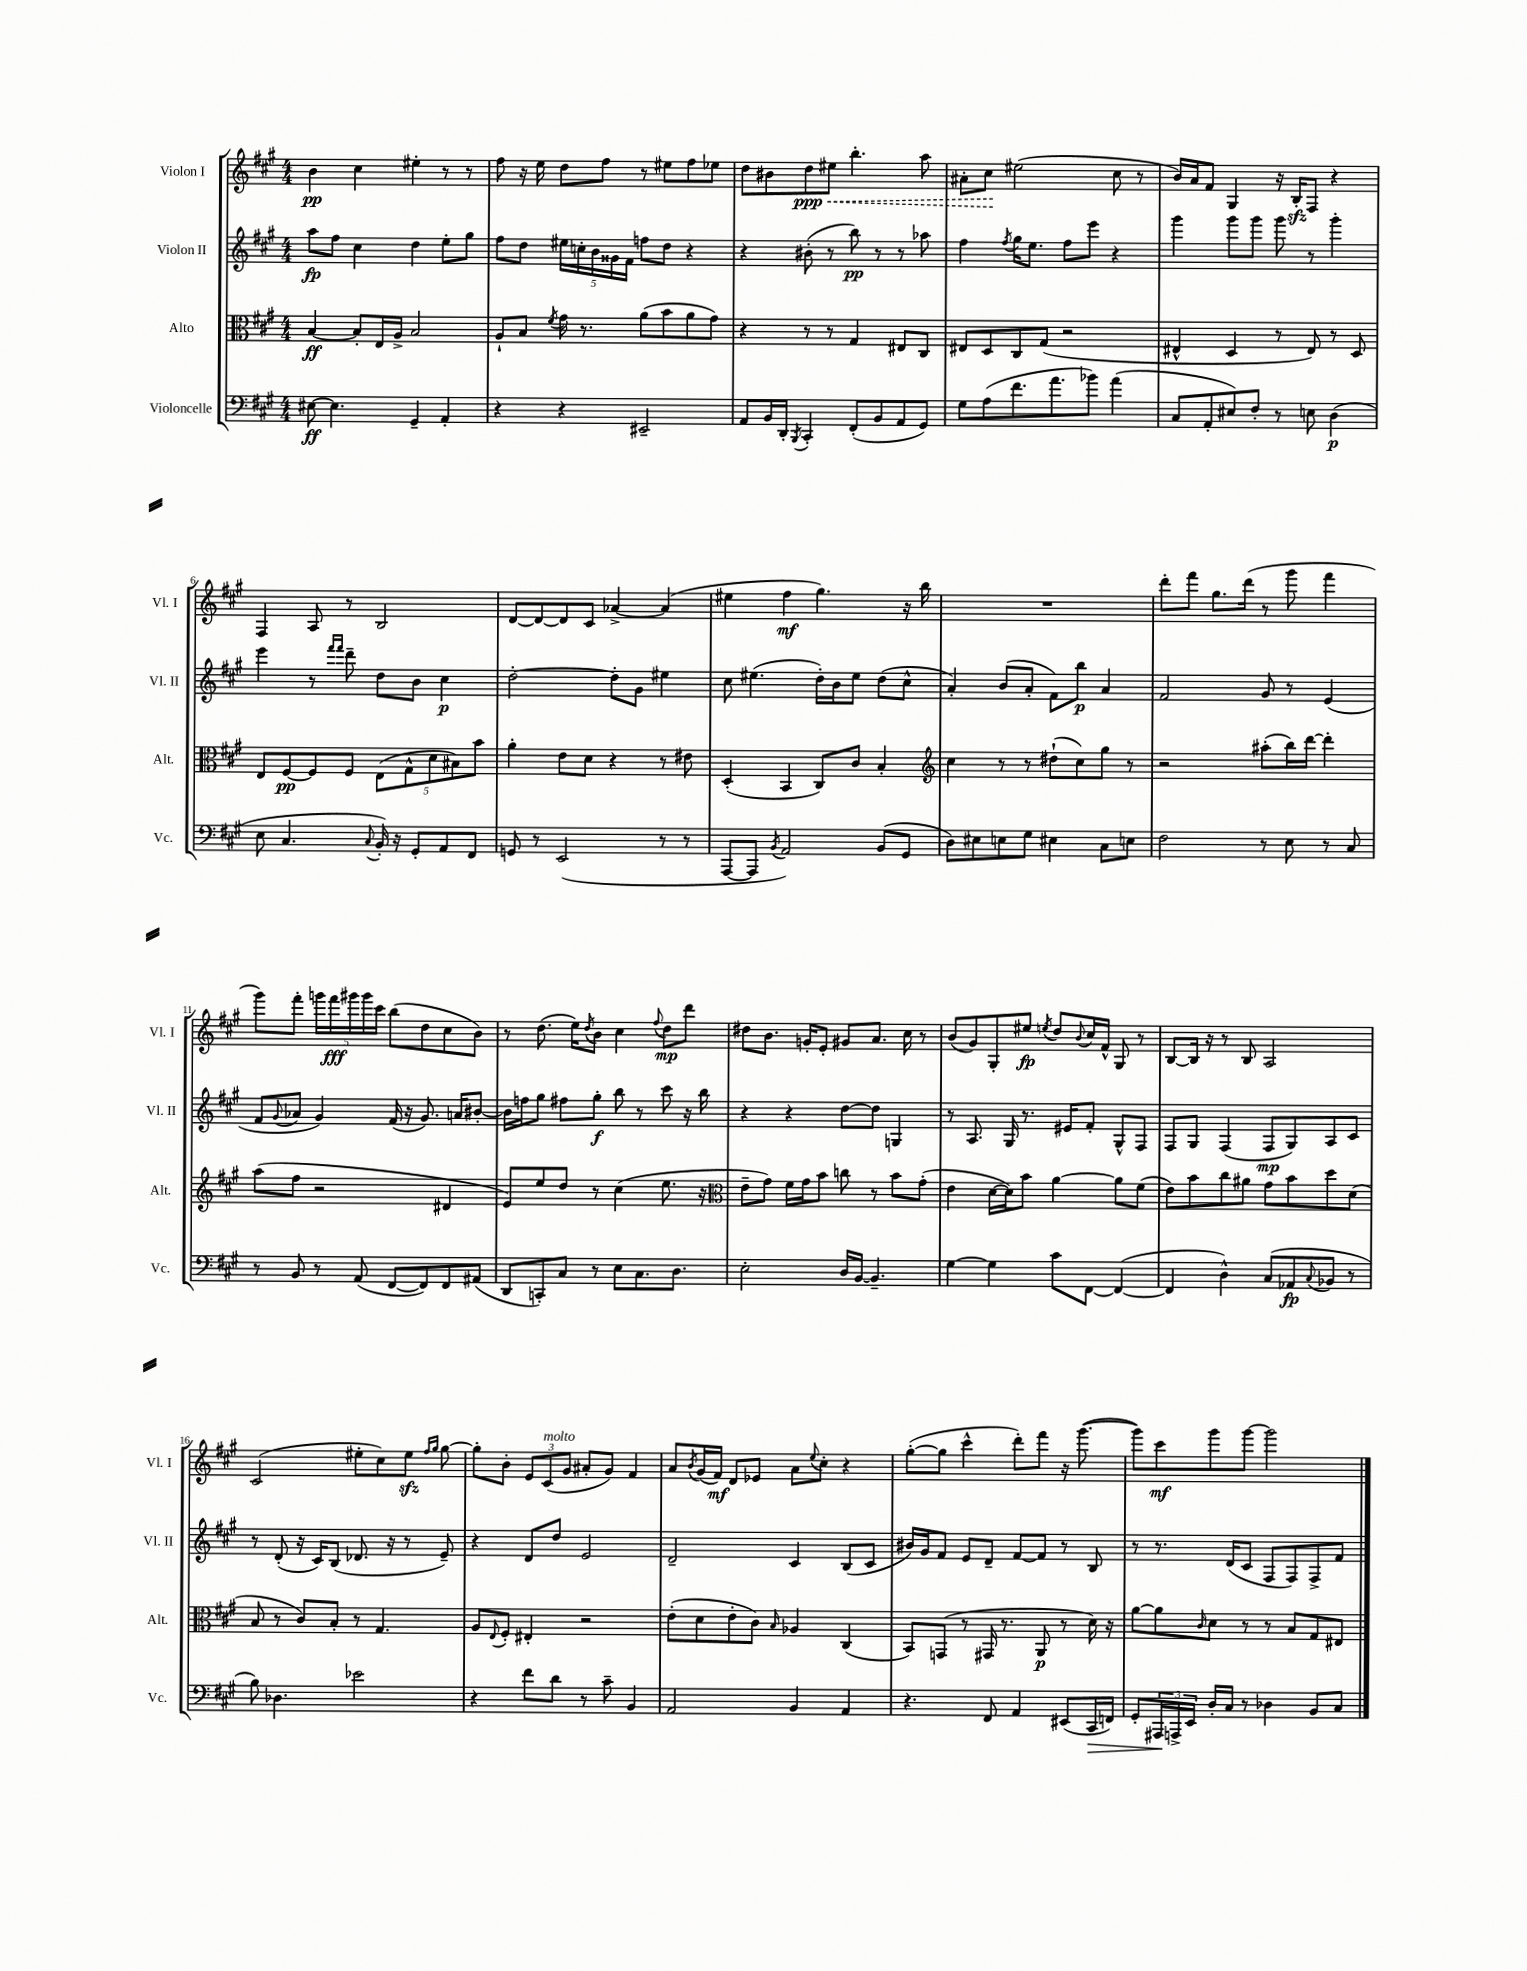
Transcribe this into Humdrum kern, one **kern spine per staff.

**kern	**kern	**kern	**kern
*staff4	*staff3	*staff2	*staff1
*clefF4	*clefC3	*clefG2	*clefG2
*k[f#c#g#]	*k[f#c#g#]	*k[f#c#g#]	*k[f#c#g#]
*M4/4	*M4/4	*M4/4	*M4/4
[8E#\	[4B/	8aa\L	4b\
4.E#\]	.	8ff#\J	.
.	8B'/]L	4cc#\	4cc#\
.	16E/L	.	.
.	16A^/JJ	.	.
4GG#~/	2B/	4dd\	4ee#'\
4AA'/	.	8ee'\L	8r
.	.	8gg#\J	8r
=	=	=	=
4r	8A`/L	8ff#\L	8ff#\
.	8B/J	8dd\J	16r
.	.	.	16ee\
.	8qf#/	.	.
4r	16g#\	20ee#\LL	8dd\L
.	.	20cc'\	.
.	8.r	.	.
.	.	20b\	.
.	.	.	8ff#\J
.	.	20g##\	.
.	.	20f#\JJ	.
2EE#~/	(8a\L	8ff\L	8r
.	8b\	8dd\J	8ee#\L
.	8a\	4r	8ff#\
.	8g#\J)	.	8ee-\J
=	=	=	=
8AA/L	4r	4r	8dd\L
16BB/L	.	.	8b#\
16DD'/JJ	.	.	.
8qBBB/	.	.	.
4CC#'/	8r	(8b#'\	8dd\
.	8r	8r	8ee#\J
(8FF#'/L	4G#/	8bb\)	4.bb'\
8BB/	.	8r	.
8AA/	8E#/L	8r	.
8GG#/J)	8C#/J	8aa-\	8aa\
=	=	=	=
8G#\L	8E#/L	4ff#\	8a#'\L
(8A\	8D/	.	8cc#\J
.	.	8qff#/	.
8.f#\	8C#/	16gg#\LK	(2ee#\
.	.	8.ee\J	.
.	(8G#/J	.	.
8.a\	.	.	.
.	2r	8ff#\L	.
8b-\J)	.	8eee\J	.
(4a\	.	4r	8cc#\
.	.	.	8r
=	=	=	=
8C#/L	4E#^^/	4ggg#\	16b/LL)
.	.	.	16a/J
8AA'/	.	.	8f#/J
8E#/)	4D/	8ggg#\L	4G#/
8F#'/J	.	8ggg#\J	.
8r	8r	8ggg#\	16r
.	.	.	16B'/LK
8E\	8E#/)	8r	8F#/J
(4D\	8r	4ggg#'\	4r
.	8D/	.	.
=	=	=	=
8E\	8E/L	4eee\	4F#/
4.C#/	[8F#/	.	.
.	8F#/]	8r	8A/
.	.	16qqfff#/LL	.
.	.	16qqfff#/JJ	.
.	8F#/J	8ddd~\	8r
8qqC#/	.	.	.
16BB'/)	(10E\L	8dd\L	2B/
16r	.	.	.
.	10G#^^\	.	.
8GG#'/L	.	8b\J	.
.	10d\	.	.
8AA/	.	4cc#\	.
.	10B#\)	.	.
8FF#/J	.	.	.
.	10b\J	.	.
=	=	=	=
8GG/	4a'\	[2dd'\	[8d/L
8r	.	.	8d/_
(2EE/	8e\L	.	8d/]
.	8d\J	.	8c#/J
.	4r	8dd'\]L	[4a-^/
.	.	8g#\J	.
8r	8r	4ee#\	(4a-/]
8r	8e#\	.	.
=	=	=	=
[8AAA/L	(4D'/	8cc#\	4ee#\
8AAA/]J	.	(4.ee#\	.
8qBB/	.	.	.
2AA/)	4BB/	.	4ff#\
.	8C#/L)	16dd'\LL)	4.gg#\)
.	.	16b\J	.
.	8c#/J	8ee#\J	.
(8BB/L	4B'/	(8dd\L	.
8GG#/J	.	8cc#^^\J	16r
.	.	.	16bb\
=	=	=	=
*	*clefG2	*	*
8D\L)	4cc#\	4a'/)	1r
8E#\	.	.	.
8E\	8r	(8b/L	.
8G#\J	8r	8a'/J	.
4E#\	(8dd#`\L	8f#\L)	.
.	8cc#\)	8bb\J	.
8C#\L	8gg#\J	4a/	.
8E\J	8r	.	.
=	=	=	=
2F#\	2r	2f#/	8ddd'\L
.	.	.	8fff#\J
.	.	.	8.gg#\L
.	.	.	(16ddd\Jk
8r	(8aa#'\L	8g#/	8r
8E\	16bb\L)	8r	8ggg#\
.	[16ddd\JJ	.	.
8r	4ddd'\]	(4e/	4fff#\
8C#/	.	.	.
=	=	=	=
8r	(8aa\L	8f#/L	8ggg#\L)
.	.	8qqg#/	.
8BB/	8ff#\J	8a-/J	8fff#'\J
8r	2r	4g#/)	20ggg\LL
.	.	.	20fff#\
.	.	.	20ggg#\
(8AA/	.	.	.
.	.	.	20ggg#\
.	.	.	20ccc#\JJ
[8FF#/L	.	(16f#/	(8bb\L
.	.	16r	.
8FF#/])	.	8.g#/)	8dd\
8FF#/	4d#/	.	8cc#\
.	.	16a/LK	.
(8AA#/J	.	[8b#'/J	8b\J)
=	=	=	=
8DD/L	8e/L)	16b#\]LL	8r
.	.	16ff\J	.
8CC'/)	8ee/	8gg#\J	(8.dd\
8C#/J	8dd/J	8ff#\L	.
.	.	.	16ee\LK)
.	.	.	8qdd/
8r	8r	8gg#'\J	8b\J
8E\L	(4cc#\	8bb\	4cc#\
8.C#\	.	8r	.
.	.	.	8qqff#/
.	8.ee\	8ccc#\	8dd\L
8.D\J	.	.	.
.	.	16r	8ddd\J
.	16r	16bb\	.
=	=	=	=
*	*clefC3	*	*
2E'\	8e~\L	4r	8dd#\L
.	8g#\J)	.	8.b\J
.	16f#\LL	4r	.
.	16g#\J	.	16g'/LK
.	8b\J	.	8e'/J
16D/LL	8cc\	[8dd\L	8g#/L
[16BB/JJ	.	.	.
4.BB~/]	8r	8dd\]J	8.a/J
.	8b\L	4G/	.
.	.	.	16cc#\
.	(8g#'\J	.	8r
=	=	=	=
[4G#\	4e\	8r	(8b/L
.	.	8.A/	8g#/)
4G#\]	[16d\LL	.	8G#'/
.	16d\]J)	16G#/	.
.	8b\J	8.r	8ee#/J
.	.	.	8qee/
8c#\L	[4a\	.	8dd/L
.	.	16e#/LK	.
.	.	.	8qqb/
[8FF#\J	.	8f#'/J	16cc#/L
.	.	.	16f#^^/JJ
(4FF#/_	8a\]L	8G#^^/L	8G#/
.	(8f#\J	8F#/J	8r
=	=	=	=
4FF#/]	8e\L)	8F#/L	[8B/L
.	8b\	8G#/J	16B/]Jk
.	.	.	16r
4D^^\)	8cc#\	(4F#/	8r
.	8a#\J	.	8B/
(8C#/L	8g#\L	8F#/L	2A/
8AA-/	8b\	8G#/)	.
8qqC#/	.	.	.
8BB-/J	8dd\	8A/	.
8r	(8d\J	8c#/J	.
=	=	=	=
8B\)	8B/	8r	(2c#/
4.D-\	8r	(8d'/	.
.	8c#/L)	16r	.
.	.	16c#/LK)	.
.	8B'/J	(8B/J	.
2e-\	8r	8.d-/	8ee#'\L
.	4.G#/	.	8cc#\)
.	.	16r	.
.	.	8r	8ee#\J
.	.	.	16qqff#/LL
.	.	.	16qqgg#/JJ
.	.	8e~/)	[8gg#\
=	=	=	=
4r	8A/L	4r	8gg#'\]L
.	8qqE/	.	.
.	8F#'/J	.	8b'\J
8f#\L	4E#'/	8d/L	12e/L
.	.	.	(12c#/
8d\J	.	8dd/J	.
.	.	.	12g#/J
8r	2r	2e/	8a#'/L
8c#~\	.	.	8g#/J)
4BB/	.	.	4f#/
=	=	=	=
2AA/	(8e'\L	2d~/	8a/L
.	.	.	8qb/
.	8d\	.	(16g#/L
.	.	.	16f#/JJ)
.	8e'\	.	8d/L
.	8c#\J)	.	8e-/J
.	16qqB/	.	.
4BB/	4A-/	4c#/	8a\L
.	.	.	8qqee/
.	.	.	8cc#'\J
4AA/	(4C#/	(8B/L	4r
.	.	8c#/J	.
=	=	=	=
4.r	8BB/L)	16b#/LL)	([8gg#'\L
.	.	16g#/J	.
.	(8GG/J	8f#/J	8gg#\]J
.	8r	8e/L	4ccc#^^\
8FF#/	16GG#/	8d~/J	.
.	8.r	.	.
4AA/	.	[8f#/L	8ddd'\L)
.	8AA/	8f#/]J	8fff#\J
(8EE#/L	8r	8r	16r
.	.	.	([8.ggg#\
16CC#/L	16d\)	8B/	.
16FF/JJ)	16r	.	.
=	=	=	=
8GG#'/L	[8a\L	8r	8ggg#\]L)
24AAA#/L	8a\]	8.r	8ccc#\
24AAA^/	.	.	.
24EE/JJ	.	.	.
.	16qqc#/	.	.
16D'/LL	8d\J	.	8ggg#\
16C#/JJ	.	(16d/LK	.
8r	8r	8c#/J	[8ggg#\J
4D-\	8r	8F#/L	2ggg#\]
.	8B/L	8F#/)	.
8BB/L	8G#/	8F#^/	.
8C#/J	8E#/J	8f#/J	.
==	==	==	==
*-	*-	*-	*-
